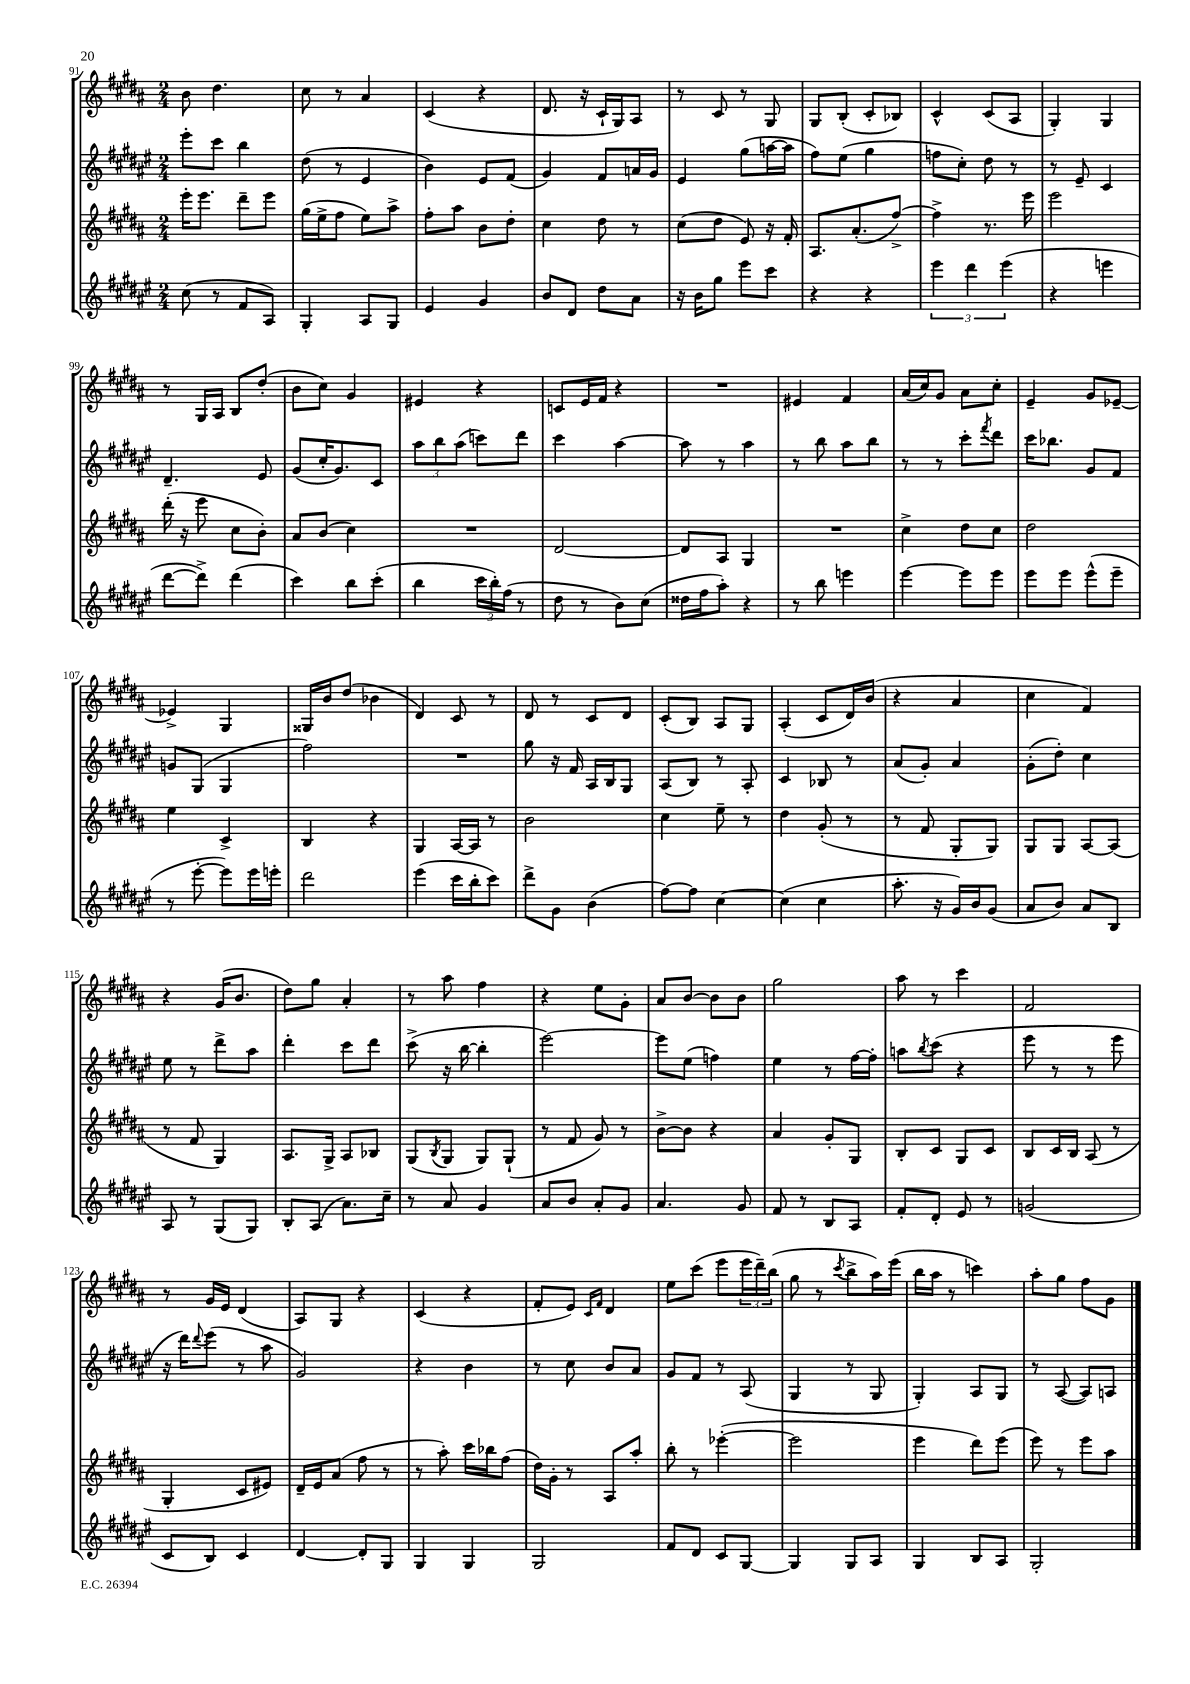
<<
\new StaffGroup <<
\new Staff = "s0" {
    \clef treble \key b \major \numericTimeSignature \time 2/4
    b'8 dis''4. |
    cis''8 r8 ais'4 |
    cis'4( r4 |
    dis'8. r16 cis'16-! gis16) ais8 |
    r8 cis'8 r8 gis8 |
    gis8 b8-.( cis'8-. bes8) |
    cis'4-^ cis'8( ais8 |
    gis4-.) gis4 |
    r8 gis16 ais16 b8 dis''8-.( |
    b'8 cis''8) gis'4 |
    eis'4 r4 |
    c'8 e'16 fis'16 r4 |
    R2 |
    eis'4 fis'4 |
    ais'16( cis''16) gis'8 ais'8 cis''8-. |
    e'4-- gis'8 ees'8~-- |
    ees'4-> gis4 |
    gisis16 b'16 dis''8( bes'4 |
    dis'4) cis'8 r8 |
    dis'8 r8 cis'8 dis'8 |
    cis'8-.( b8) ais8 gis8 |
    ais4-.( cis'8 dis'16) b'16( |
    r4 ais'4 |
    cis''4 fis'4) |
    r4 gis'16( b'8. |
    dis''8) gis''8 ais'4-. |
    r8 ais''8 fis''4 |
    r4 e''8 gis'8-. |
    ais'8 b'8~ b'8 b'8 |
    gis''2 |
    ais''8 r8 cis'''4 |
    fis'2 |
    r8 gis'16 e'16 dis'4( |
    ais8) gis8 r4 |
    cis'4( r4 |
    fis'8-. e'8) \grace { cis'16 fis'16 } dis'4 |
    e''8 cis'''8( e'''8 \tuplet 3/2 { e'''16 dis'''16--) b''16( } |
    gis''8 r8 \acciaccatura { cis'''8 } b''8-> ais''16) e'''16( |
    b''16 ais''16 r8 c'''4) |
    ais''8-. gis''8 fis''8 gis'8 \bar "|." |
}
\new Staff = "s1" {
    \clef treble \key fis \major \numericTimeSignature \time 2/4
    eis'''8-. cis'''8 b''4 |
    dis''8( r8 eis'4 |
    b'4) eis'8 fis'8( |
    gis'4) fis'8 a'16 gis'16 |
    eis'4 gis''8( a''16~ a''16 |
    fis''8) eis''8( gis''4 |
    f''8 cis''8-.) dis''8 r8 |
    r8 eis'8-- cis'4 |
    dis'4.-- eis'8 |
    gis'8( cis''16-. gis'8.) cis'8 |
    \tuplet 3/2 { ais''8 b''8 ais''8( } c'''8) dis'''8 |
    cis'''4 ais''4~ |
    ais''8 r8 ais''4 |
    r8 b''8 ais''8 b''8 |
    r8 r8 cis'''8-. \acciaccatura { fis'''8 } dis'''8 |
    cis'''16 bes''8. gis'8 fis'8 |
    g'8 gis8( gis4 |
    fis''2) |
    R2 |
    gis''8 r16 fis'16 ais16 b16 gis8 |
    ais8( b8) r8 ais8-. |
    cis'4 bes8 r8 |
    ais'8( gis'8-.) ais'4 |
    gis'8-.( dis''8-.) cis''4 |
    eis''8 r8 dis'''8-> ais''8 |
    dis'''4-. cis'''8 dis'''8 |
    cis'''8->( r16 b''16~ b''4-. |
    eis'''2~) |
    eis'''8 eis''8( f''4) |
    eis''4 r8 fis''16~ fis''16-. |
    a''8 \acciaccatura { b''8 } cis'''8( r4 |
    eis'''8 r8 r8 eis'''8 |
    r16 dis'''16) \appoggiatura { dis'''8 } eis'''8( r8 ais''8 |
    gis'2) |
    r4 b'4 |
    r8 cis''8 b'8 ais'8 |
    gis'8 fis'8 r8 ais8( |
    gis4 r8 gis8 |
    gis4-.) ais8 gis8 |
    r8 ais8~( ais8) a8 \bar "|." |
}
\new Staff = "s2" {
    \clef treble \key b \major \numericTimeSignature \time 2/4
    e'''16-. e'''8. dis'''8-- e'''8 |
    gis''16( e''16-> fis''8 e''8) ais''8-> |
    fis''8-. ais''8 b'8 dis''8-. |
    cis''4 dis''8 r8 |
    cis''8( dis''8 e'8) r16 fis'16-. |
    ais8. ais'8.-.( fis''8~->) |
    fis''4-> r8. e'''16 |
    e'''2 |
    dis'''16-.( r16 e'''8 cis''8 b'8-.) |
    ais'8 b'8( cis''4) |
    R2 |
    dis'2~ |
    dis'8 ais8 gis4 |
    R2 |
    cis''4-> dis''8 cis''8 |
    dis''2 |
    e''4 cis'4-> |
    b4 r4 |
    gis4 ais16~ ais16 r8 |
    b'2 |
    cis''4 e''8-- r8 |
    dis''4 gis'8-.( r8 |
    r8 fis'8 gis8-. gis8) |
    gis8 gis8 ais8~ ais8( |
    r8 fis'8 gis4) |
    ais8. gis16-> ais8 bes8 |
    gis8( \acciaccatura { b8 } gis8 gis8) gis8-!( |
    r8 fis'8 gis'8) r8 |
    b'8~-> b'8 r4 |
    ais'4 gis'8-. gis8 |
    b8-. cis'8 gis8 cis'8 |
    b8 cis'16 b16 ais8( r8 |
    gis4-. cis'8 eis'8) |
    dis'16-- e'16 ais'8( fis''8 r8 |
    r8 ais''8-.) cis'''16 bes''16 fis''8( |
    dis''16) gis'16-. r8 ais8 ais''8-. |
    b''8-. r8 ees'''4~-.( |
    ees'''2 |
    e'''4 dis'''8) e'''8( |
    e'''8) r8 e'''8 ais''8 \bar "|." |
}
\new Staff = "s3" {
    \clef treble \key fis \major \numericTimeSignature \time 2/4
    cis''8( r8 fis'8 ais8) |
    gis4-. ais8 gis8 |
    eis'4 gis'4 |
    b'8 dis'8 dis''8 ais'8 |
    r16 b'16 gis''8 eis'''8 cis'''8 |
    r4 r4 |
    \tuplet 3/2 { eis'''4 dis'''4 eis'''4( } |
    r4 e'''4 |
    dis'''8~ dis'''8->) dis'''4( |
    cis'''4) b''8 cis'''8-.( |
    b''4 \tuplet 3/2 { cis'''16 b''16-.) fis''16( } r8 |
    dis''8 r8 b'8) cis''8( |
    disis''16 fis''16 ais''8-.) r4 |
    r8 b''8 e'''4 |
    eis'''4~ eis'''8 eis'''8 |
    eis'''8 eis'''8 eis'''8-^( eis'''8-- |
    r8 eis'''8~-. eis'''8) eis'''16 e'''16-. |
    dis'''2 |
    eis'''4( cis'''16 b''16-. cis'''8) |
    dis'''8-> gis'8 b'4( |
    fis''8~) fis''8 cis''4~ |
    cis''4( cis''4 |
    ais''8.-. r16 gis'16) b'16 gis'8( |
    ais'8 b'8) ais'8 b8 |
    ais8 r8 gis8( gis8) |
    b8-. ais8( ais'8.) cis''16-- |
    r8 ais'8 gis'4 |
    ais'8 b'8 ais'8-. gis'8 |
    ais'4. gis'8 |
    fis'8 r8 b8 ais8 |
    fis'8-. dis'8-. eis'8 r8 |
    g'2( |
    cis'8 b8) cis'4 |
    dis'4~ dis'8-. gis8 |
    gis4 gis4 |
    gis2 |
    fis'8 dis'8 cis'8 gis8~ |
    gis4 gis8 ais8 |
    gis4 b8 ais8 |
    gis2-. \bar "|." |
}
>>
>>
\layout { \context { \Score currentBarNumber = #91 } }
